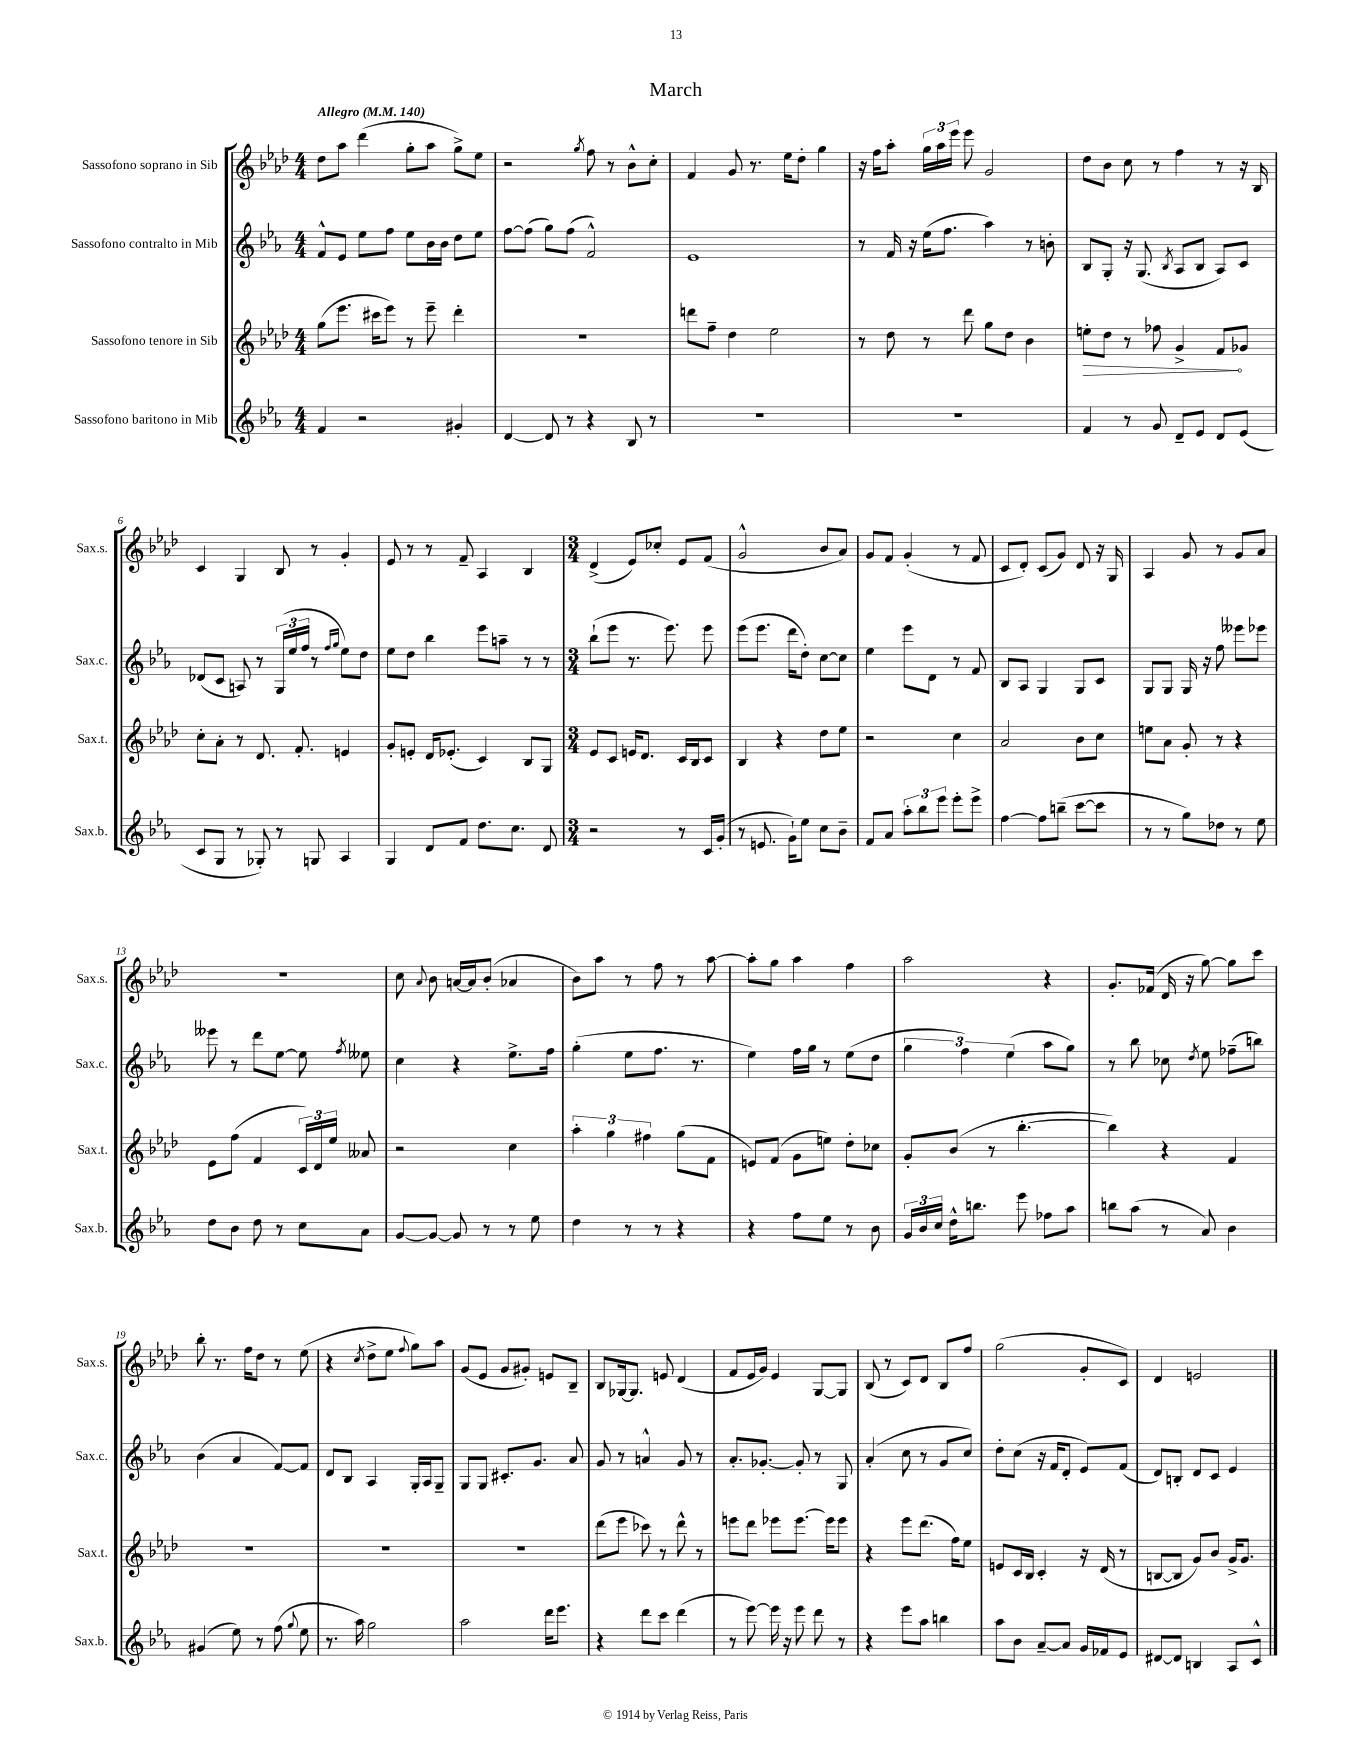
\header { title = "March" }
<<
\new StaffGroup <<
\new Staff = "s0" \with { instrumentName = "Sassofono soprano in Sib" shortInstrumentName = "Sax.s." } {
    \clef treble \key aes \major \numericTimeSignature \time 4/4 \tempo "Allegro" 4 = 140
    \autoBeamOff des''8[ aes''8] des'''4( g''8[-. aes''8] g''8[->) ees''8] |
    r2 \acciaccatura { g''8 } f''8 r8 bes'8[-^ c''8]-. |
    f'4 g'8 r8. ees''16[ des''8]-. g''4 |
    r16 f''16[ aes''8]-. \tuplet 3/2 { g''16[ aes''16 ees'''16] } ees'''8 g'2 |
    des''8[ bes'8] c''8 r8 f''4 r8 r16 bes16 |
    c'4 g4 bes8 r8 g'4-. |
    ees'8 r8 r8 f'8-- aes4 bes4 |
    \numericTimeSignature \time 3/4 des'4->( ees'8[) ces''8]-. ees'8[ f'8]( |
    g'2-^ bes'8[ aes'8]) |
    g'8[ f'8] g'4-.( r8 f'8 |
    c'8[ des'8]-.) c'8[( g'8]) des'8 r16 g16 |
    aes4 g'8 r8 g'8[ aes'8] |
    R2. |
    c''8 \appoggiatura { aes'8 } bes'8 a'16[~ a'16 bes'8]-.( aes'4 |
    bes'8[) aes''8] r8 f''8 r8 aes''8~ |
    aes''8[-. g''8] aes''4 f''4 |
    aes''2 r4 |
    g'8.[-. fes'16]( des'16 r16 g''8~) g''8[ c'''8] |
    bes''8-. r8. f''16[ des''8] r8 ees''8( |
    r4 \acciaccatura { c''8 } des''8[-> ees''8] \appoggiatura { f''8 } g''8[) aes''8] |
    g'8[( ees'8] g'8[ gis'8]-.) e'8[ bes8]-- |
    bes8[ ges16~ ges8.] e'8 des'4( |
    f'8[ ees'16 g'16]) ees'4 g8[~ g8] |
    bes8( r8 c'8[) des'8] bes8[ f''8] |
    g''2( g'8[-. c'8]) |
    des'4 e'2 \bar "|." |
}
\new Staff = "s1" \with { instrumentName = "Sassofono contralto in Mib" shortInstrumentName = "Sax.c." } {
    \clef treble \key ees \major \numericTimeSignature \time 4/4
    \autoBeamOff f'8[-^ ees'8] ees''8[ f''8] ees''8[ bes'16 bes'16] d''8[ ees''8] |
    f''8[~ f''8]( g''8[) f''8]( f'2-^) |
    ees'1 |
    r8 f'16 r16 ees''16[( f''8.] aes''4) r8 b'8-. |
    bes8[ g8]-. r16 g8.( \acciaccatura { bes8 } aes8[ bes8] aes8[) c'8] |
    des'8[( c'8] a8) r8 \tuplet 3/2 { g16[( ees''16 f''16] } r8 \grace { f''16[ g''16] } ees''8[) d''8] |
    ees''8[ d''8] bes''4 ees'''8[ a''8]-- r8 r8 |
    \numericTimeSignature \time 3/4 bes''8[-!( ees'''8] r8. ees'''8.) ees'''8 |
    ees'''8[( ees'''8.] d'''16[ d''8]-.) c''8[~ c''8] |
    ees''4 ees'''8[ d'8] r8 f'8 |
    bes8[ aes8] g4 g8[ c'8] |
    g8[ g8] g16 r16 f''8 eeses'''8[ ees'''8] |
    eeses'''8 r8 d'''8[ ees''8]~ ees''8 \acciaccatura { f''8 } eeses''8 |
    c''4 r4 ees''8.[-> f''16] |
    g''4-.( ees''8[ f''8.] r8. |
    ees''4) f''16[ g''16] r8 ees''8[( d''8] |
    \tuplet 3/2 { g''4 f''4) ees''4( } aes''8[ g''8]) |
    r8 bes''8 ces''8 \acciaccatura { d''8 } ees''8 fes''8[--( b''8]) |
    bes'4( aes'4 f'8[~) f'8] |
    d'8[ bes8] aes4 g16[-. aes16 g8]-- |
    g8[ g8] cis'8.[-. g'8.] aes'8 |
    g'8 r8 a'4-^ g'8 r8 |
    aes'8.[-. ges'8.]~-. ges'8-. r8 g8 |
    aes'4-.( c''8 r8 g'8[ c''8]) |
    d''8[-. c''8]( r16 f'16[ d'8]-. ees'8[) f'8]( |
    d'8[) b8]-. d'8[ c'8] ees'4 \bar "|." |
}
\new Staff = "s2" \with { instrumentName = "Sassofono tenore in Sib" shortInstrumentName = "Sax.t." } {
    \clef treble \key aes \major \numericTimeSignature \time 4/4
    \autoBeamOff g''8[( ees'''8.] cis'''16[ ees'''8]) r8 ees'''8-- des'''4-. |
    R1 |
    d'''8[ f''8]-- des''4 ees''2 |
    r8 des''8 r8 des'''8 g''8[ des''8] bes'4 |
    \once \override Hairpin.circled-tip = ##t e''8[-.\> des''8] r8 fes''8 g'4-> f'8[\! ges'8] |
    c''8[-. aes'8]-. r8 des'8. f'8.-. e'4 |
    g'8[-. e'8]-. des'16[ ees'8.]-.( c'4) bes8[ g8] |
    \numericTimeSignature \time 3/4 ees'8[ c'8] e'16[ des'8.] c'16[ bes16 c'8] |
    bes4 r4 des''8[ ees''8] |
    r2 c''4 |
    aes'2 bes'8[ c''8] |
    e''8[ aes'8] g'8-. r8 r4 |
    ees'8[ f''8]( f'4 \tuplet 3/2 { c'16[) des'16 ees''16] } aeses'8 |
    r2 c''4 |
    \tuplet 3/2 { aes''4-. g''4 fis''4 } g''8[( f'8] |
    e'8[) f'8]( g'8[ e''8]) des''8[-. ces''8] |
    g'8[-. bes'8]( r8 bes''4.~-. |
    bes''4) r4 f'4 |
    R2. |
    R2. |
    R2. |
    des'''8[( ees'''8] ces'''8) r8 des'''8-^ r8 |
    e'''8[ des'''8] ees'''8[ ees'''8.]~ ees'''16[ ees'''8] |
    r4 ees'''8[ des'''8.]( f''16[) ees''8] |
    e'8[ c'16 bes16] c'4-. r16 des'16( r8 |
    b8[~ b8] g'8[) bes'8] g'16[-> g'8.] \bar "|." |
}
\new Staff = "s3" \with { instrumentName = "Sassofono baritono in Mib" shortInstrumentName = "Sax.b." } {
    \clef treble \key ees \major \numericTimeSignature \time 4/4
    \autoBeamOff f'4 r2 gis'4-. |
    d'4~ d'8 r8 r4 bes8 r8 |
    R1 |
    R1 |
    f'4 r8 g'8 d'8[-- ees'8] d'8[ ees'8]( |
    c'8[ g8] r8 ges8-.) r8 g8 aes4 |
    g4 d'8[ f'8] d''8.[ c''8.] d'8 |
    \numericTimeSignature \time 3/4 r2 r8 c'16[ g'16]-.( |
    r8 e'8. g'16[-!) ees''8] c''8[ bes'8]-- |
    f'8[ aes'8] \tuplet 3/2 { aes''8[-. bes''8 ees'''8] } ees'''8[-. ees'''8]-> |
    f''4~ f''8[ b''8]--( c'''8[~ c'''8] |
    r8 r8 g''8[) des''8] r8 ees''8 |
    d''8[ bes'8] d''8 r8 c''8[ aes'8] |
    g'8[~ g'8]~ g'8 r8 r8 ees''8 |
    d''4 r8 r8 r4 |
    r4 f''8[ ees''8] r8 bes'8 |
    \tuplet 3/2 { g'16[ bes'16 c''16] } d''16[-^ b''8.] ees'''8 fes''8[ aes''8] |
    b''8[ aes''8]( r8 aes'8) bes'4 |
    gis'4( ees''8) r8 f''8( \appoggiatura { g''8 } ees''8 |
    r8. aes''16) g''2 |
    aes''2 d'''16[ ees'''8.] |
    r4 d'''8[ c'''8] d'''4( |
    r8 ees'''8~) ees'''16 r16 ees'''8 d'''8 r8 |
    r4 ees'''8[ aes''8] b''4 |
    aes''8[ bes'8] aes'8[~-- aes'8] g'16[ fes'16 ees'8] |
    dis'8[~ dis'8] b4 aes8[ c'8]-^ \bar "|." |
}
>>
>>
